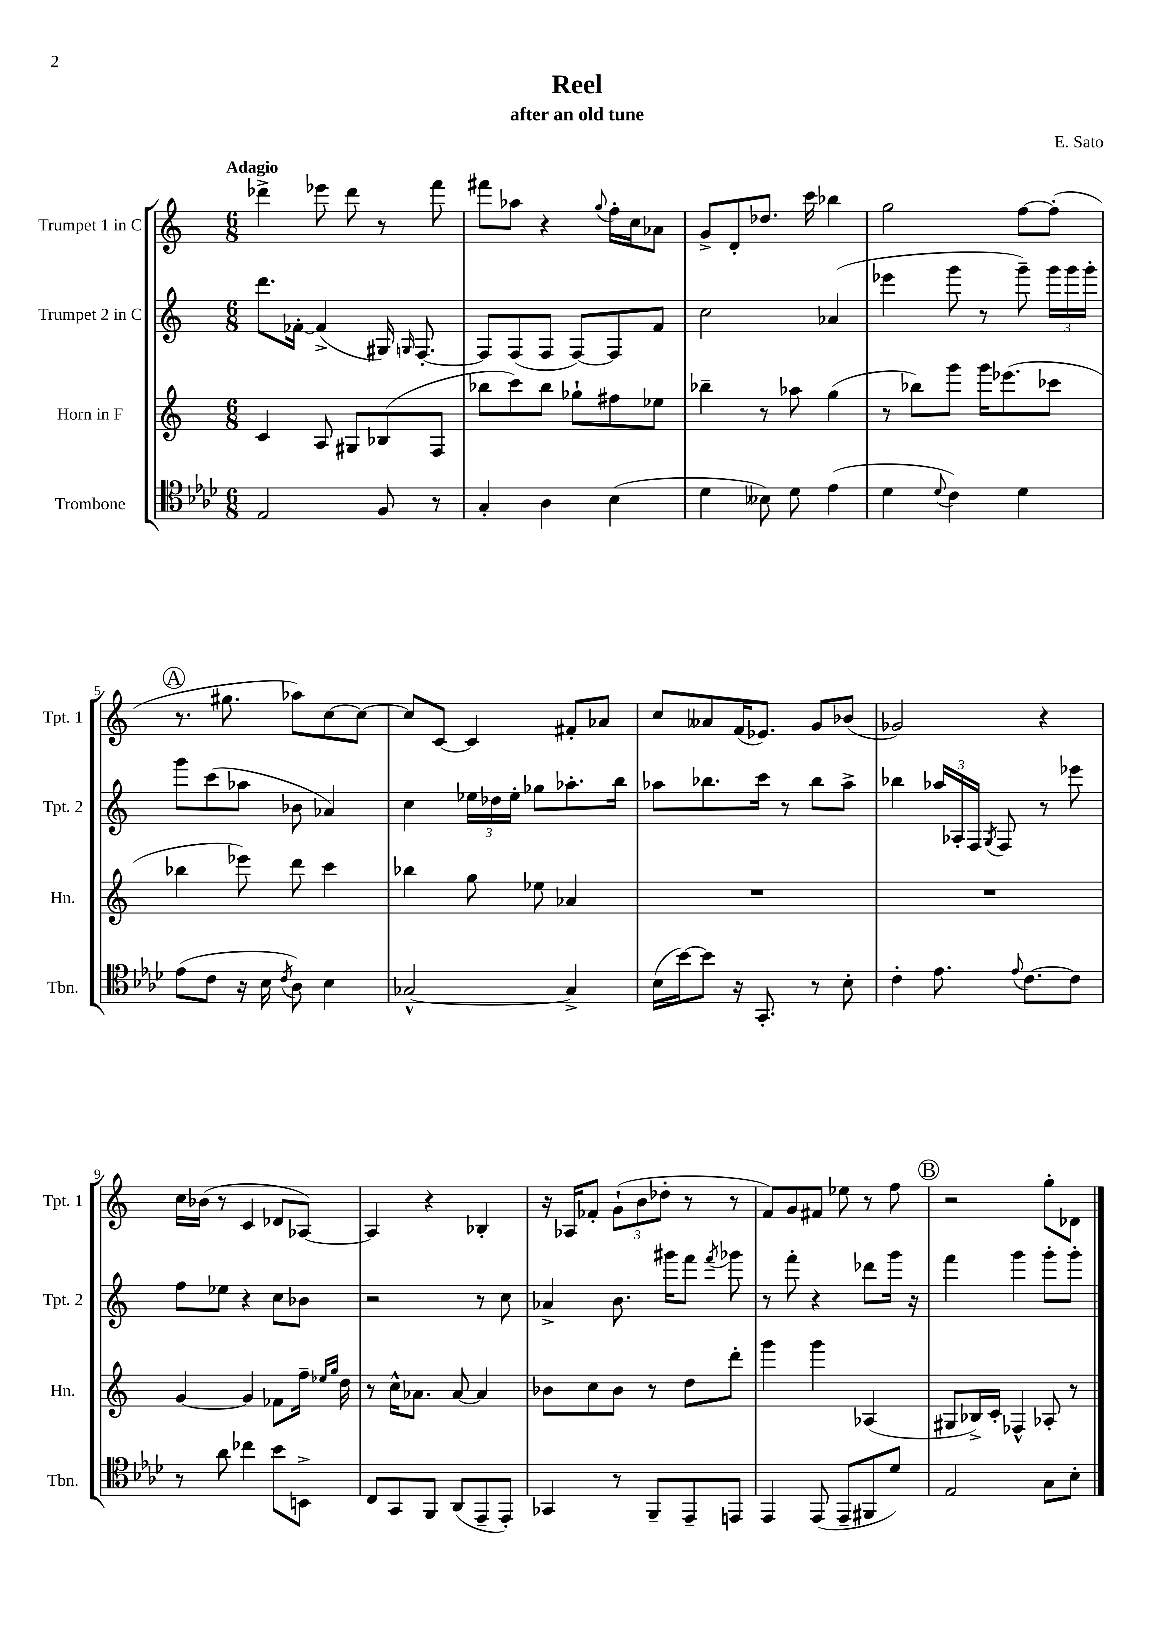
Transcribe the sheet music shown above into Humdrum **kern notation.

**kern	**kern	**kern	**kern
*part4	*part3	*part2	*part1
*staff4	*staff3	*staff2	*staff1
*I"Trombone	*I"Horn in F	*I"Trumpet 2 in C	*I"Trumpet 1 in C
*I'Tbn.	*I'Hn.	*I'Tpt. 2	*I'Tpt. 1
*clefC4	*clefG2	*clefG2	*clefG2
*k[b-e-a-d-]	*k[]	*k[]	*k[]
*M6/8	*M6/8	*M6/8	*M6/8
=1	=1	=1	=1
!	!	!	!LO:TX:a:B:t=Adagio
2E-/	4c/	8.ddd\L	4ddd-X^\
.	.	[16f-X'\Jk	.
.	8A/	(4f-^/]	8eee-X\
.	8G#X/L	.	8ddd-\
8F/	(8B-X/	16G#X/)	8r
.	.	16qqGn/	.
.	.	[8.F'/	.
8r	8F/J	.	8fff\
=2	=2	=2	=2
4G'/	8bb-X\L	8F/L]	8fff#X\L
.	8ccc\)	(8F/	8aa-X\J
4A-\	8bb-\J	8F/J	4r
.	8gg-X`\L	[8F/L)	.
.	.	.	8qqgg/
(4B-\	8ff#X\	8F/]	16ff'\LL
.	.	.	16cc\J
.	8ee-X\J	8f/J	8a-X\J
=3	=3	=3	=3
4d-\	4bb-X~\	2cc\	8g^/L
.	.	.	8d'/
8B--X\)	8r	.	8.dd-X/J
8d-\	8aa-X\	.	.
.	.	.	16ccc\
(4e-\	(4gg\	(4a-X/	4bb-X\
=4	=4	=4	=4
4d-\	8r	4eee-X\	2gg\
.	8bb-X\L)	.	.
8qqd-/	.	.	.
4c\)	8ggg\J	8ggg\	.
.	16ggg\KL	8r	.
.	(8.eee-X\	.	.
4d-\	.	8ggg~\)	[8ff\L
.	8ccc-X\J	24ggg\LL	(8ff'\J]
.	.	24ggg\	.
.	.	24ggg'\JJ	.
!!LO:LB:g=z
!!LO:REH:place=s1:t=A
=5	=5	=5	=5
(8e-\L	4bb-X\	8ggg\L	8.r
8c\J	.	(8ccc\	.
.	.	.	8.gg#X\
16r	8eee-X\)	8aa-X\J	.
16B-\	.	.	.
8qc/	.	.	.
8A-\)	8ddd\	8b-X\	8aa-X\L)
4B-\	4ccc\	4a-X/)	[8cc\
.	.	.	8cc\J_
=6	=6	=6	=6
[2G-X^^/	4bb-X\	4cc\	8cc/L]
.	.	.	[8c/J
.	8gg\	24ee-X\LL	4c/]
.	.	24dd-X\	.
.	.	24ee-'\JJ	.
.	8ee-X\	8gg-X\L	.
4G-^/]	4a-X/	8.aa-X'\	8f#X'/L
.	.	.	8a-X/J
.	.	16bb\Jk	.
=7	=7	=7	=7
(16B-\LL	2.r	8aa-X\L	8cc/L
[16b-\J)	.	.	.
8b-\J]	.	8.bb-X\	8a--X/
16r	.	.	(16f/K
8.GG'/	.	16ccc\Jk	8.e-X/J)
.	.	8r	.
8r	.	8bb-\L	8g/L
8B-'\	.	8aa-^\J	(8b-X/J
=8	=8	=8	=8
4c'\	2.r	4bb-X\	2g-X/)
8.e-\	.	24aa-X/LL	.
.	.	24A-X'/	.
.	.	24F/JJ	.
.	.	8qG/	.
.	.	8F/	.
8qqe-/	.	.	.
[8.c\L	.	.	.
.	.	8r	4r
8c\J]	.	8eee-X\	.
!!LO:LB:g=z
=9	=9	=9	=9
8r	[4g/	8ff\L	16cc\LL
.	.	.	(16b-X\JJ
8a-\	.	8ee-X\J	8r
4cc-X\	4g/]	4r	4c/
8b-\L	8f-X\L	8cc\L	8d-X/L
8BBn^\J	16ff~\Jk	8b-X\J	[8A-X/J)
.	16qqee-X/LL	.	.
.	16qqgg/JJ	.	.
.	16dd\	.	.
=10	=10	=10	=10
8C/L	8r	2r	4A-/]
8GG/	16cc^^\KL	.	.
.	8.a-X\J	.	.
8FF/J	.	.	4r
(8AA-/L	[8a-/	.	.
8EE-~/	4a-/]	8r	4B-X'/
8EE-'/J)	.	8cc\	.
=11	=11	=11	=11
4GG-X/	8b-X\L	4a-X^/	16r
.	.	.	16A-X/KL
.	8cc\	.	8f-X'/J
8r	8b-\J	8.b\	(12g`\L
.	.	.	12b\
8FF~/L	8r	.	.
.	.	.	12dd-X'\J
.	.	16ggg#X\KL	.
8EE-~/	8dd\L	8fff\J	8r
.	.	8qfff/	.
8EEn/J	8ddd'\J	8ggg-X\	8r
=12	=12	=12	=12
4EE-/	4ggg\	8r	8f/L)
.	.	8fff'\	8g/
(8EE-/	4ggg\	4r	8f#X/J
8EE-~/L	.	.	8ee-X\
8FF#X/	(4A-X/	8ddd-X\L	8r
8d-/J)	.	16ggg\Jk	8ff\
.	.	16r	.
!!LO:REH:place=s1:t=B
=13	=13	=13	=13
2E-/	8G#X/L	4fff\	2r
.	16B-X^/L)	.	.
.	16c'/JJ	.	.
.	4F-X^^/	4ggg\	.
8G\L	8A-X'/	8ggg'\L	8gg'\L
8B-'\J	8r	8ggg'\J	8d-X\J
==	==	==	==
*-	*-	*-	*-
